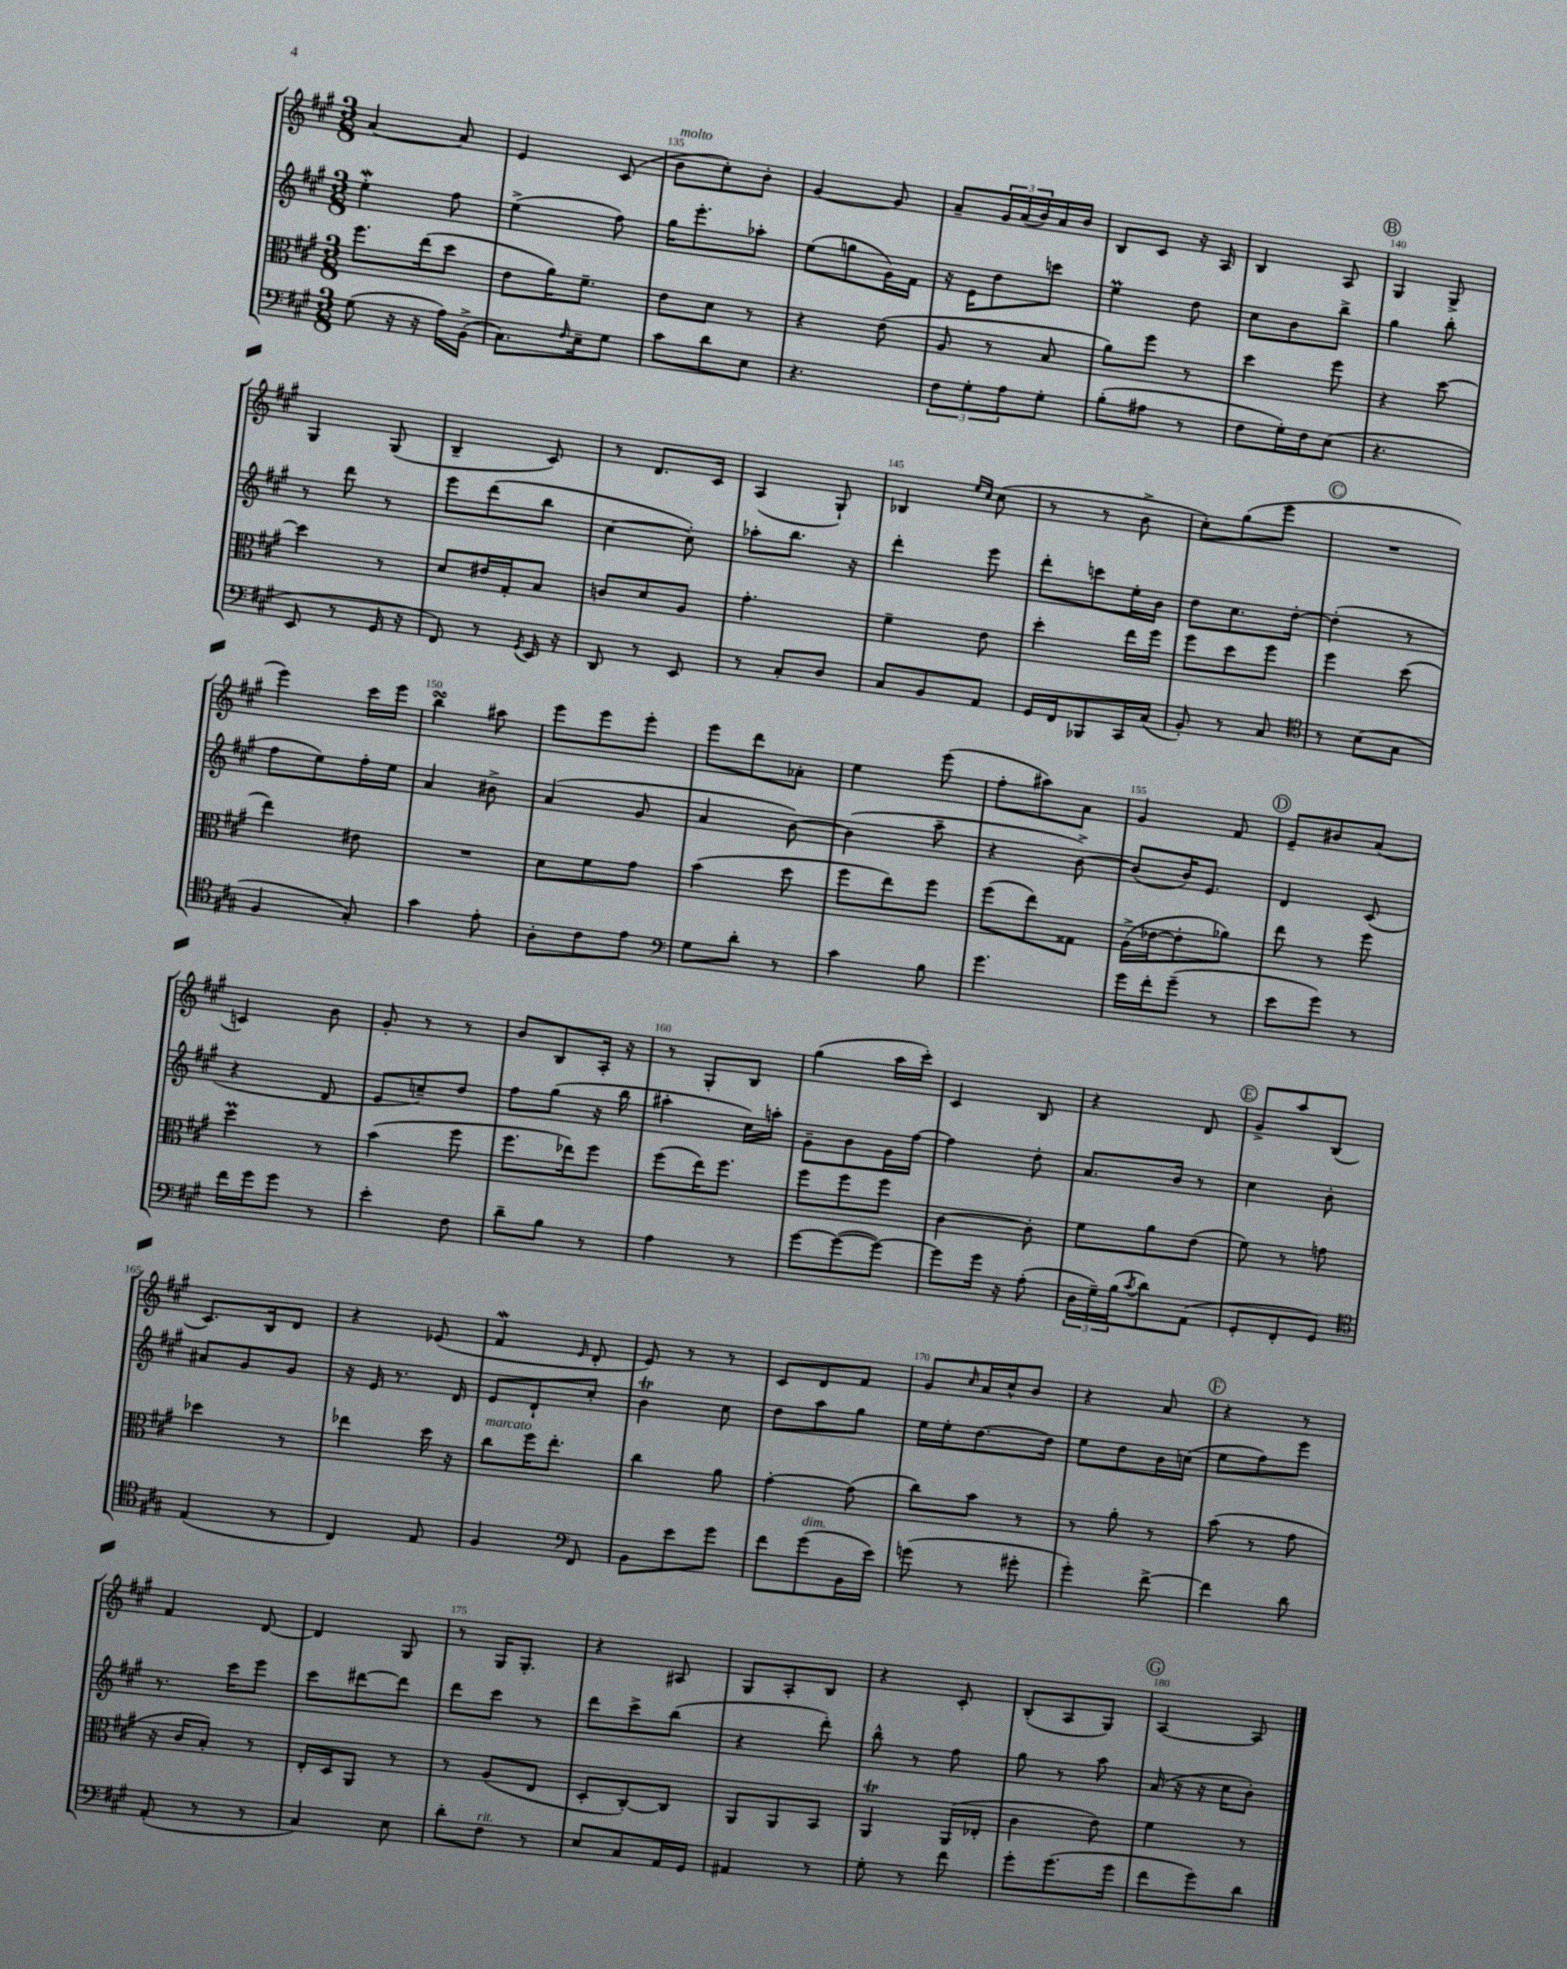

**kern	**kern	**kern	**kern
*staff4	*staff3	*staff2	*staff1
*clefF4	*clefC3	*clefG2	*clefG2
*k[f#c#g#]	*k[f#c#g#]	*k[f#c#g#]	*k[f#c#g#]
*M3/8	*M3/8	*M3/8	*M3/8
(8G#	8.ff#	4ee'	[4a
16r	.	.	.
16r	(16ee	.	.
16A)	8dd	8ff#	8a]
(16BB^	.	.	.
=	=	=	=
8.C#)	8e	(4ee^	4e
.	16a)	.	.
16qqF#	.	.	.
16E~	8.f#~	.	.
8G#	.	8ff#)	(8c#
=	=	=	=
8c#	8e	16gg#	8b
.	.	8.eee'	.
8d	8d	.	8cc#')
8E	8r	8aa-'	8b'
=	=	=	=
4.r	4r	(8ee	[4g#
.	.	8gg	.
.	(8e	16g#)	8g#]
.	.	16f#	.
=	=	=	=
12F#	8A	16r	8a~
.	.	16e	.
12G#'	.	.	.
.	8r	8dd	24g#
12A	.	.	(24a
.	.	.	24b)
8G#'	8B	8ccc	16a
.	.	.	16b
=	=	=	=
(8B'	8a)	4ee	8B
8A#	8ff#	.	8c#
8r	8r	8dd	16r
.	.	.	16A
=	=	=	=
8F#	4dd	8cc#	4B
16G#')	.	8b	.
16F#	.	.	.
(8E	8ff#	8bb^	8A
=	=	=	=
4.r	4r	4gg#	4G#
.	[8dd	8bb'	8G#^
=	=	=	=
8EE	4dd]	8r	4G#
8r	.	8ddd	.
16GG#	8r	8r	(8G#
16r	.	.	.
=	=	=	=
8FF#)	8d	8eee	4B~
8r	16e#	(8ddd	.
.	16G#'	.	.
8qGG#	.	.	.
16EE	8B	8bb	8c#)
16r	.	.	.
=	=	=	=
8DD	8c	[4cc#	8r
8r	8d	.	8.d
8EE	8A	8cc#'])	.
.	.	.	16c#
=	=	=	=
8r	4.g#'	8aa-'	(4A
8C#'	.	8.bb	.
8D	.	.	8G#`)
.	.	16r	.
=	=	=	=
8C#	4f#~	4ddd'	4B-
8BB	.	.	.
.	.	.	16qqee
.	.	.	16qqcc#
8AA	8e	8eee	(8cc#
=	=	=	=
16GG#	4dd'	8ddd'	8r
16FF#	.	.	.
8BBB-	.	8ccc	8r
16CC#	16ee	16ee'	8b^
(16C#	16ff#	16b	.
=	=	=	=
8BB')	8ff#	8dd	8cc#')
8r	8dd	8.cc#	(8gg#
8C#	8ff#	.	8eee
.	.	[16dd'	.
=	=	=	=
*clefC4	*	*	*
8r	4ff#	(4dd']	4.r
(8B	.	.	.
8G#	(8dd	8r	.
=	=	=	=
4F#	4ee)	8ff#	4eee)
.	.	8ee)	.
8G#')	8e#	16ff#'	16ccc#
.	.	16ee	16eee
=	=	=	=
4g#	4.r	4a	4bb
8e'	.	8b#^	8aa#
=	=	=	=
8A'	8d	(4a	8eee
8c#	8f#	.	8eee
8e	8g#	8g#	8eee'
=	=	=	=
*clefF4	*	*	*
8G#	(4b	4a	8eee
8d'	.	.	8ddd
8r	8dd	[8b)	8a-'
=	=	=	=
4c#	8ff#	(4b]	4ee
.	8ee)	.	.
8B	8ff#	8aa~	(8eee
=	=	=	=
4.g#	(8ff#	4r	8ff#'
.	8ee)	.	8aa#)
.	8G##	[8b^)	8a
=	=	=	=
16g#	(16A^	(8b]	4g#
16f#'	[16e-	.	.
(8g#~	8e-']	16b)	.
.	.	8.e	.
8r	8a-)	.	8f#
=	=	=	=
8e	8ee	4d	8e~
8g#)	8r	.	8b#
8r	8ff#	(8c#	(8a
=	=	=	=
16f#	4dd	4r	4c)
16g#	.	.	.
8g#	.	.	.
8r	8r	8d	8b
=	=	=	=
4e'	(4b	8e	8g#'
.	.	8cc~)	8r
8F#	8ff#	8dd	8r
=	=	=	=
8d~	8.ff#	8ff#	8b
8B	.	(8gg#	8B
.	16ee-)	.	.
8r	8ff#	16r	16A'
.	.	16bb	16r
=	=	=	=
4A	(8ff#	4aa#'	8r
.	16ee)	.	8G#'
.	8.ff#	.	.
8r	.	16cc#)	8B
.	.	16aa'	.
=	=	=	=
[8g#	8ff#	8g#~	(4gg#
(8g#_	8ff#	8b	.
8g#_)	8ff#	16g#	16aa
.	.	[16ff#	16ccc#')
=	=	=	=
8g#]	[4c#	4ff#]	4c#
16g#	.	.	.
16r	.	.	.
(8A'	8c#']	8dd'	8B
=	=	=	=
24D	8f#	8.a	4r
24G#~)	.	.	.
(24B	.	.	.
8qc#	.	.	.
8d)	8a	.	.
.	.	16b	.
(8AA	(8e	8r	8d
=	=	=	=
8GG#'	8f#)	4cc#	8g#^
8FF#'	8r	.	8aa
8GG#)	8g	8b'	(8B
=	=	=	=
*clefC4	*	*	*
(4E	4dd-	8a#	8.c#)
.	.	8g#	.
.	.	.	16B
8r	8r	8g#	8d
=	=	=	=
4C#)	4ee-	16r	4r
.	.	16e	.
.	.	8.r	.
8E	16dd	.	(8e-
.	16r	16d	.
=	=	=	=
4F#	8cc#	8e	4f#
.	16ff#	8d`	.
.	8.ee'	.	.
*clefF4	*	*	*
.	.	.	16qqe
8FF#	.	8cc#'	8d'
=	=	=	=
8BB	4cc#	4b	8e)
8e	.	.	8r
8g#	8a	8cc#	8r
=	=	=	=
8f#	[4g#'	8dd	8c#
(8g#	.	8aa	8d
16BB	(8g#]	8gg#	8f#
16e)	.	.	.
=	=	=	=
(8g	8cc#)	16ee	8g#
.	.	16ee'	.
.	.	.	16qqcc#
8r	8b	[8.dd	16a
.	.	.	16cc#^^
8g#'	8r	.	8b
.	.	16dd]	.
=	=	=	=
4g#')	8r	8ee	4r
.	8a'	8dd	.
[8f#^	8r	16b	8a
.	.	(16cc	.
=	=	=	=
4f#]	(8b	8ee	4r
.	8r	8ff#)	.
8d	8g#	8eee	8r
=	=	=	=
(8AA'	16r	8.r	4f#
.	16c#	.	.
8r	8B')	.	.
.	.	16ccc#	.
8r	8r	8eee	[8d
=	=	=	=
4C#)	16E'	8ccc#	4d]
.	16D	.	.
.	8AA	[8ddd#	.
8E	8r	8ddd#]	8G#
=	=	=	=
8d'	8r	8ddd	8r
8F#	(8A	8ccc#	16G#
.	.	.	8.G#'
8r	8E	8r	.
=	=	=	=
8E	8D'	8ddd	4r
8C#	[8C#')	8ccc#^	.
16AA	8C#]	(8bb	8A#
16GG#	.	.	.
=	=	=	=
4AA#	8AA	4r	8G#
.	8AA	.	8A'
8r	8BB	8ddd')	8B
=	=	=	=
8G#'	4AA	8bb^^	4r
8r	.	8r	.
8f#	(16AA	8ff#	8c#'
.	16E-'	.	.
=	=	=	=
8g#'	4c#	8gg#	(8B'
(8.g#	.	8r	8A
.	8e)	8aa	8G#)
16g#	.	.	.
=	=	=	=
8f#	4f#	(16a	[4A
.	.	16r	.
8g#)	.	16r	.
.	.	16cc#	.
8d	8r	8b')	8A]
==	==	==	==
*-	*-	*-	*-
